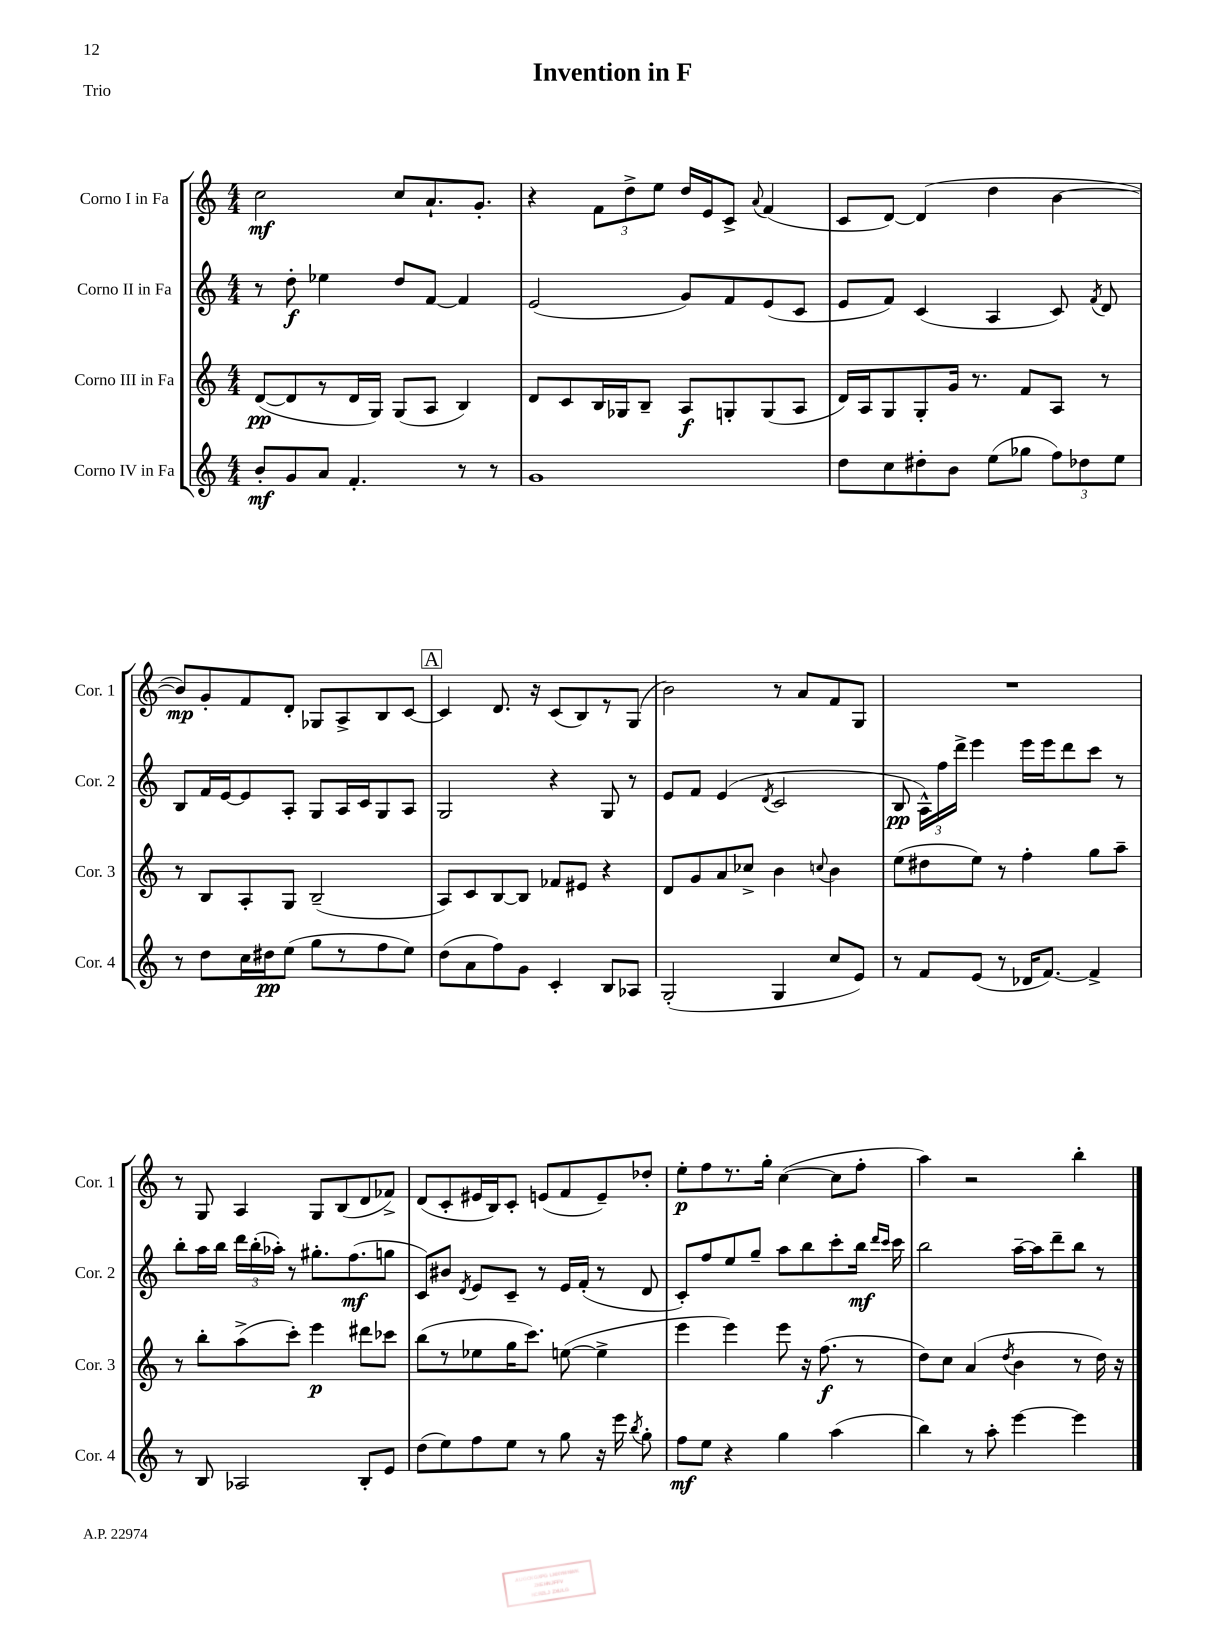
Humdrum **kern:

**kern	**kern	**kern	**kern
*staff4	*staff3	*staff2	*staff1
*clefG2	*clefG2	*clefG2	*clefG2
*k[]	*k[]	*k[]	*k[]
*M4/4	*M4/4	*M4/4	*M4/4
8b'	([8d	8r	2cc
8g	8d]	8dd'	.
8a	8r	4ee-	.
4.f'	16d	.	.
.	16G)	.	.
.	(8G	8dd	8cc
.	8A	[8f	8.a`
8r	4B)	4f]	.
.	.	.	8.g'
8r	.	.	.
=	=	=	=
1g	8d	(2e	4r
.	8c	.	.
.	16B	.	12f
.	16G-	.	.
.	.	.	12dd^
.	8B~	.	.
.	.	.	12ee
.	8A	8g)	16dd
.	.	.	16e
.	8G'	8f	8c^
.	.	.	8qqa
.	(8G	(8e	(4f
.	8A	8c	.
=	=	=	=
8dd	16d)	8e	8c
.	16A	.	.
8cc	8G	8f)	[8d)
8dd#'	8G'	(4c	(4d]
8b	16g	.	.
.	8.r	.	.
(8ee	.	4A	4dd
8gg-	8f	.	.
12ff)	8A	8c)	[4b
12dd-	.	.	.
.	.	8qf	.
.	8r	8d	.
12ee	.	.	.
=	=	=	=
8r	8r	8B	8b])
8dd	8B	16f	8g'
.	.	[16e	.
16cc	8A'	8e]	8f
16dd#	.	.	.
(8ee	8G	8A'	8d'
8gg	(2B~	8G	8G-
8r	.	16A	8A^
.	.	16c	.
8ff	.	8G	8B
8ee)	.	8A	[8c
=	=	=	=
(8dd	8A)	2G	4c]
8a	8c	.	.
8ff)	[8B	.	8.d
8g	8B]	.	.
.	.	.	16r
4c'	8f-	4r	(8c
.	8e#	.	8B)
8B	4r	8G	8r
8A-	.	8r	(8G
=	=	=	=
(2G'	8d	8e	2b)
.	8g	8f	.
.	8a	(4e	.
.	8cc-^	.	.
.	.	8qd	.
4G	4b	2c	8r
.	.	.	8a
.	8qqcc	.	.
8cc	4b	.	8f
8e)	.	.	8G
=	=	=	=
8r	(8ee	8B	1r
8f	8dd#	24A^^)	.
.	.	24ff	.
.	.	24ddd^	.
(8e	8ee)	4eee	.
8r	8r	.	.
16d-	4ff'	16eee	.
[8.f)	.	16eee	.
.	.	8ddd	.
4f^]	8gg	8ccc	.
.	8aa~	8r	.
=	=	=	=
8r	8r	8bb'	8r
8B	8bb'	16aa	8G
.	.	16bb	.
2A-	(8aa^	24ddd	4A
.	.	(24bb'	.
.	.	24aa-')	.
.	8ccc')	8r	.
.	4eee	8.gg#'	8G
.	.	.	(8B
.	.	(8.ff	.
8B'	8ddd#	.	8d
8e	8ccc-	8gg	8f-^)
=	=	=	=
(8dd	(8bb	8c)	(8d
8ee)	8r	8b#	8c'
.	.	8qd	.
8ff	8ee-	8e	16e#
.	.	.	16B)
8ee	16gg	8c~	8c'
.	8.ccc)	.	.
8r	.	8r	(8e
8gg	([8ee	16e	8f
.	.	(16f'	.
16r	4ee^]	8r	8e~)
16eee	.	.	.
8qbb	.	.	.
8gg'	.	8d	8dd-'
=	=	=	=
8ff	4eee	8c')	8ee'
8ee	.	8ff	8ff
4r	4eee)	8ee	8.r
.	.	8gg~	.
.	.	.	16gg'
4gg	8eee	8aa	([4cc
.	16r	8bb	.
.	(8.ff	.	.
(4aa	.	8ccc'	8cc]
.	8r	16bb	8ff'
.	.	16qqddd	.
.	.	16qqccc	.
.	.	16ccc	.
=	=	=	=
4bb)	8dd)	2bb	4aa)
.	8cc	.	.
8r	(4a	.	2r
8aa'	.	.	.
.	8qdd	.	.
[4eee	4b	[16aa~	.
.	.	16aa]	.
.	.	8ddd~	.
4eee]	8r	8bb	4bb'
.	16dd)	8r	.
.	16r	.	.
==	==	==	==
*-	*-	*-	*-
